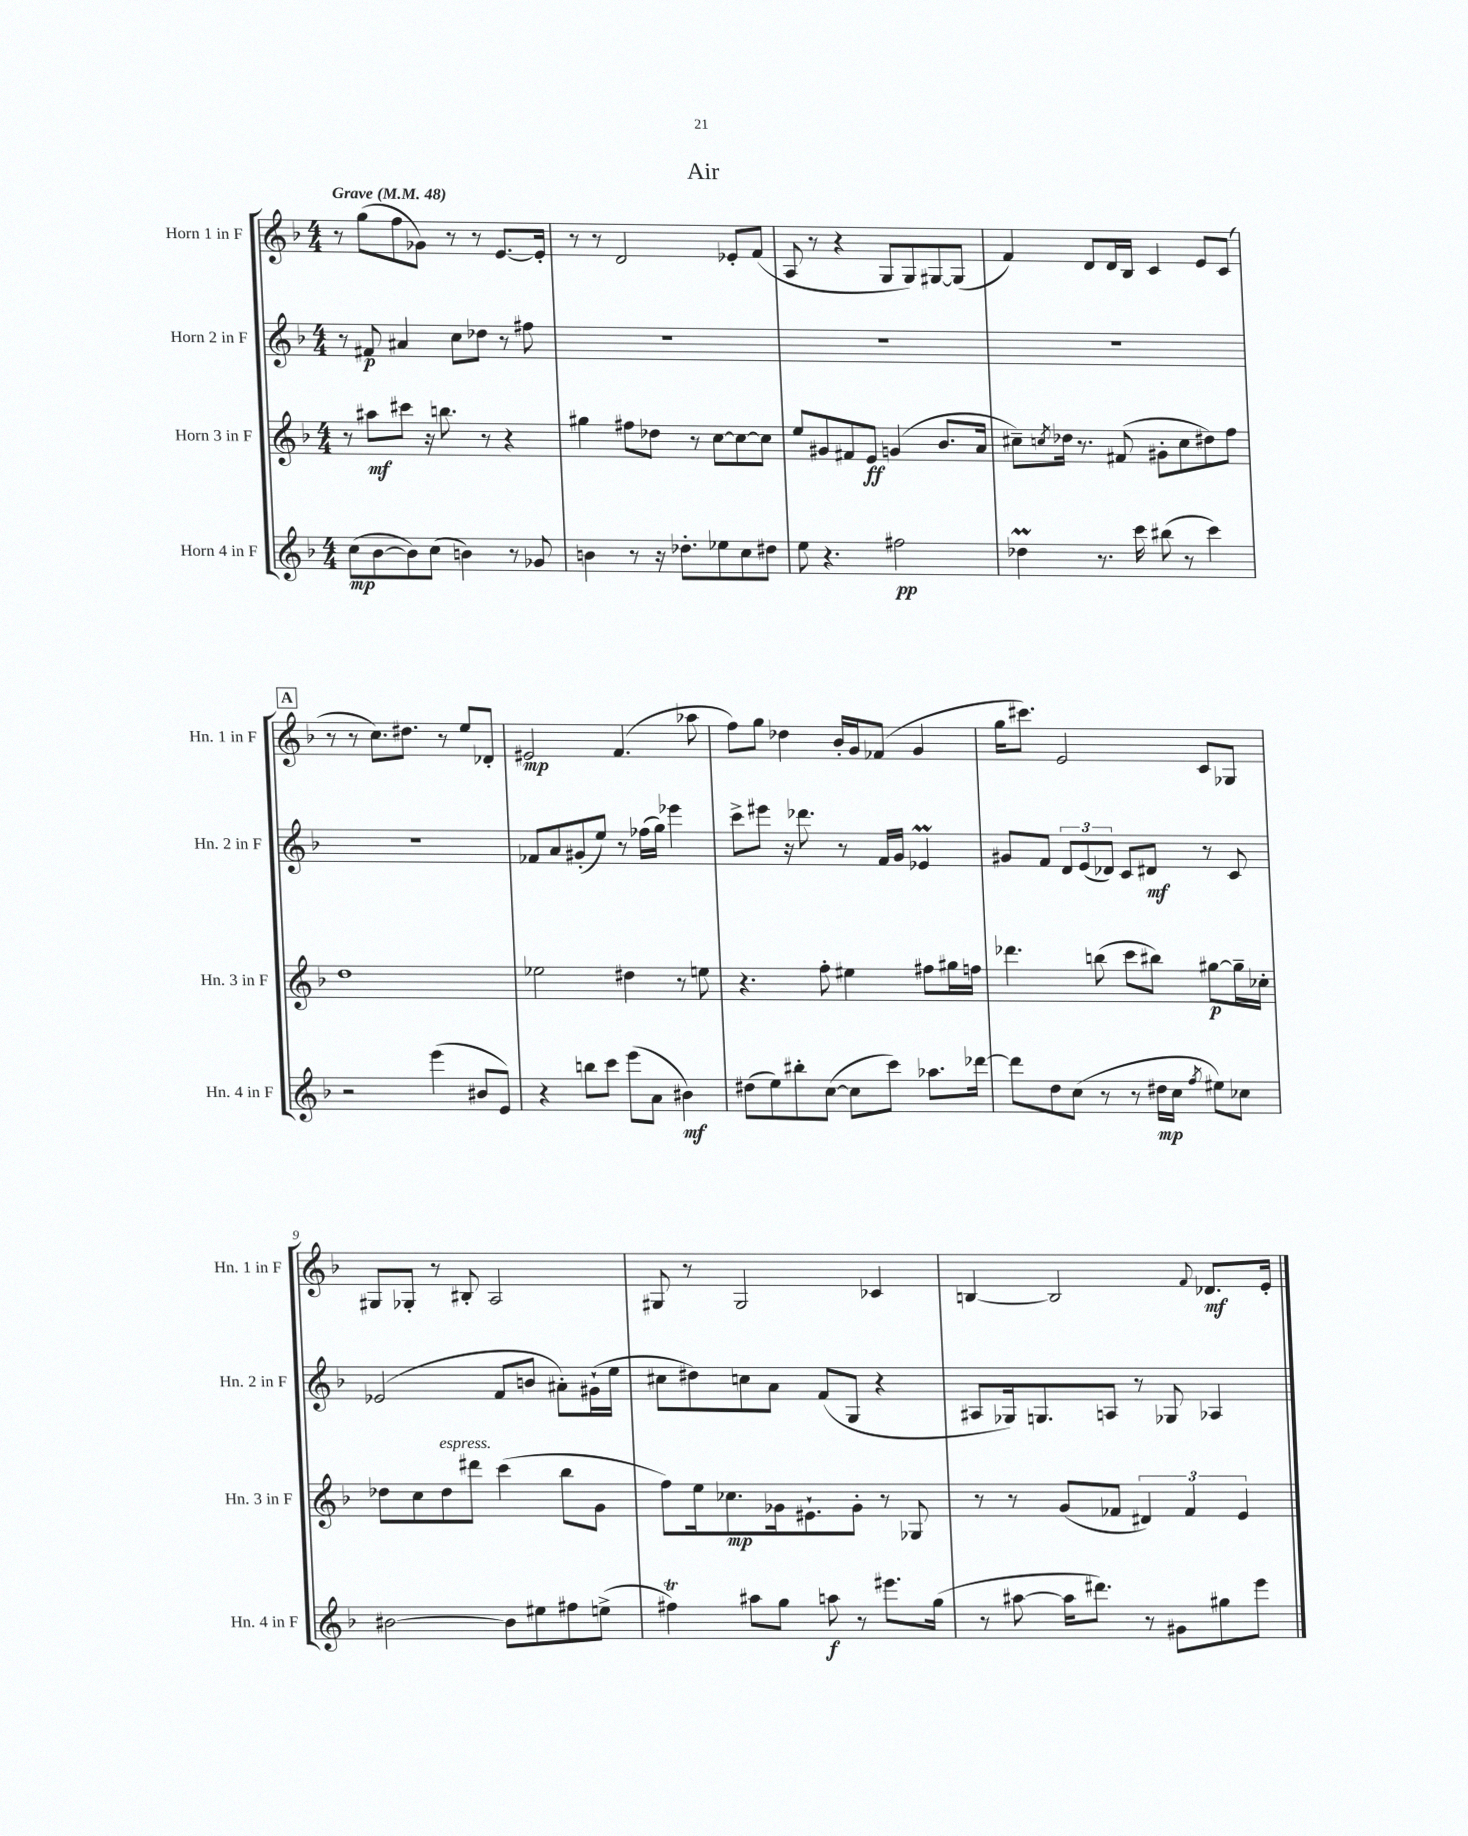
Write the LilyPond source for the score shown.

\header { title = "Air" }
<<
\new StaffGroup <<
\new Staff = "s0" \with { instrumentName = "Horn 1 in F" shortInstrumentName = "Hn. 1 in F" } {
    \clef treble \key f \major \numericTimeSignature \time 4/4 \tempo "Grave" 4 = 48
    r8 g''8( f''8 ges'8) r8 r8 e'8.~ e'16-. |
    r8 r8 d'2 ees'8-. f'8( |
    a8 r8 r4 g8 g8) gis8~ gis8( |
    f'4) d'8 d'16 bes16 c'4 e'8 c'8( |
    \mark \markup { \box "A" } r8 r8 c''8.) dis''8. r8 e''8 des'8-. |
    eis'2\mp f'4.( aes''8 |
    f''8) g''8 des''4 bes'16-. g'16 fes'8( g'4 |
    g''16 cis'''8.) e'2 c'8 ges8 |
    gis8 ges8-. r8 bis8-. a2 |
    gis8 r8 gis2 ces'4 |
    b4~ b2 \appoggiatura { f'8 } des'8.\mf e'16-. \bar "|." |
}
\new Staff = "s1" \with { instrumentName = "Horn 2 in F" shortInstrumentName = "Hn. 2 in F" } {
    \clef treble \key f \major \numericTimeSignature \time 4/4
    r8 fis'8\p ais'4 c''8 des''8 r8 fis''8 |
    R1 |
    R1 |
    R1 |
    \mark \markup { \box "A" } R1 |
    fes'8 a'8 gis'8-.( e''8) r8 fes''16( g''16) ees'''4 |
    c'''8-> eis'''8 r16 des'''8. r8 f'16 g'16 ees'4\prall |
    gis'8 f'8 \tuplet 3/2 { d'8 e'8( des'8) } c'8 dis'8\mf r8 c'8 |
    ees'2( f'8 b'8 ais'8-.) gis'16-!( e''16 |
    cis''8 dis''8) c''8 a'8 f'8( g8 r4 |
    ais8 ges16) g8. a8 r8 ges8 aes4 \bar "|." |
}
\new Staff = "s2" \with { instrumentName = "Horn 3 in F" shortInstrumentName = "Hn. 3 in F" } {
    \clef treble \key f \major \numericTimeSignature \time 4/4
    r8 ais''8\mf cis'''8 r16 b''8. r8 r4 |
    gis''4 fis''8 des''8 r8 c''8~ c''8~ c''8 |
    e''8 gis'8 fis'8 e'8\ff g'4( bes'8. a'16 |
    cis''8--) \acciaccatura { c''8 } des''16 r8. fis'8( gis'8-. c''8 dis''8) f''8 |
    \mark \markup { \box "A" } d''1 |
    ees''2 dis''4 r8 e''8 |
    r4. f''8-. eis''4 fis''8 gis''16 f''16 |
    des'''4. b''8( c'''8 bis''8) gis''8~\p gis''16-- ces''16-. |
    des''8 c''8 des''8^\markup { \italic "espress." } dis'''8 c'''4( bes''8 g'8 |
    f''8) e''16 ces''8.\mp ges'16 eis'8.-! ges'8-. r8 ges8 |
    r8 r8 g'8( fes'8 \tuplet 3/2 { dis'4) fes'4 e'4 } \bar "|." |
}
\new Staff = "s3" \with { instrumentName = "Horn 4 in F" shortInstrumentName = "Hn. 4 in F" } {
    \clef treble \key f \major \numericTimeSignature \time 4/4
    c''8\mp( bes'8~ bes'8) c''8( b'4) r8 ges'8 |
    b'4 r8 r16 des''8.-. ees''8 c''8 dis''8 |
    e''8 r4. fis''2\pp |
    des''4\prall r8. c'''16 bis''8( r8 c'''4) |
    \mark \markup { \box "A" } r2 e'''4( bis'8 e'8) |
    r4 b''8 c'''8 e'''8( a'8 bis'4\mf) |
    dis''8( e''8) bis''8-. c''8~( c''8 c'''8) aes''8. des'''16~ |
    des'''8 d''8 c''8( r8 r8 dis''16\mp c''16 \acciaccatura { f''8 } eis''8) ces''8 |
    bis'2~ bis'8 eis''8 fis''8 e''8->( |
    fis''4\trill) ais''8 g''8 a''8\f r8 eis'''8. g''16( |
    r8 ais''8~ ais''16 dis'''8.) r8 gis'8 gis''8 e'''8 \bar "|." |
}
>>
>>
